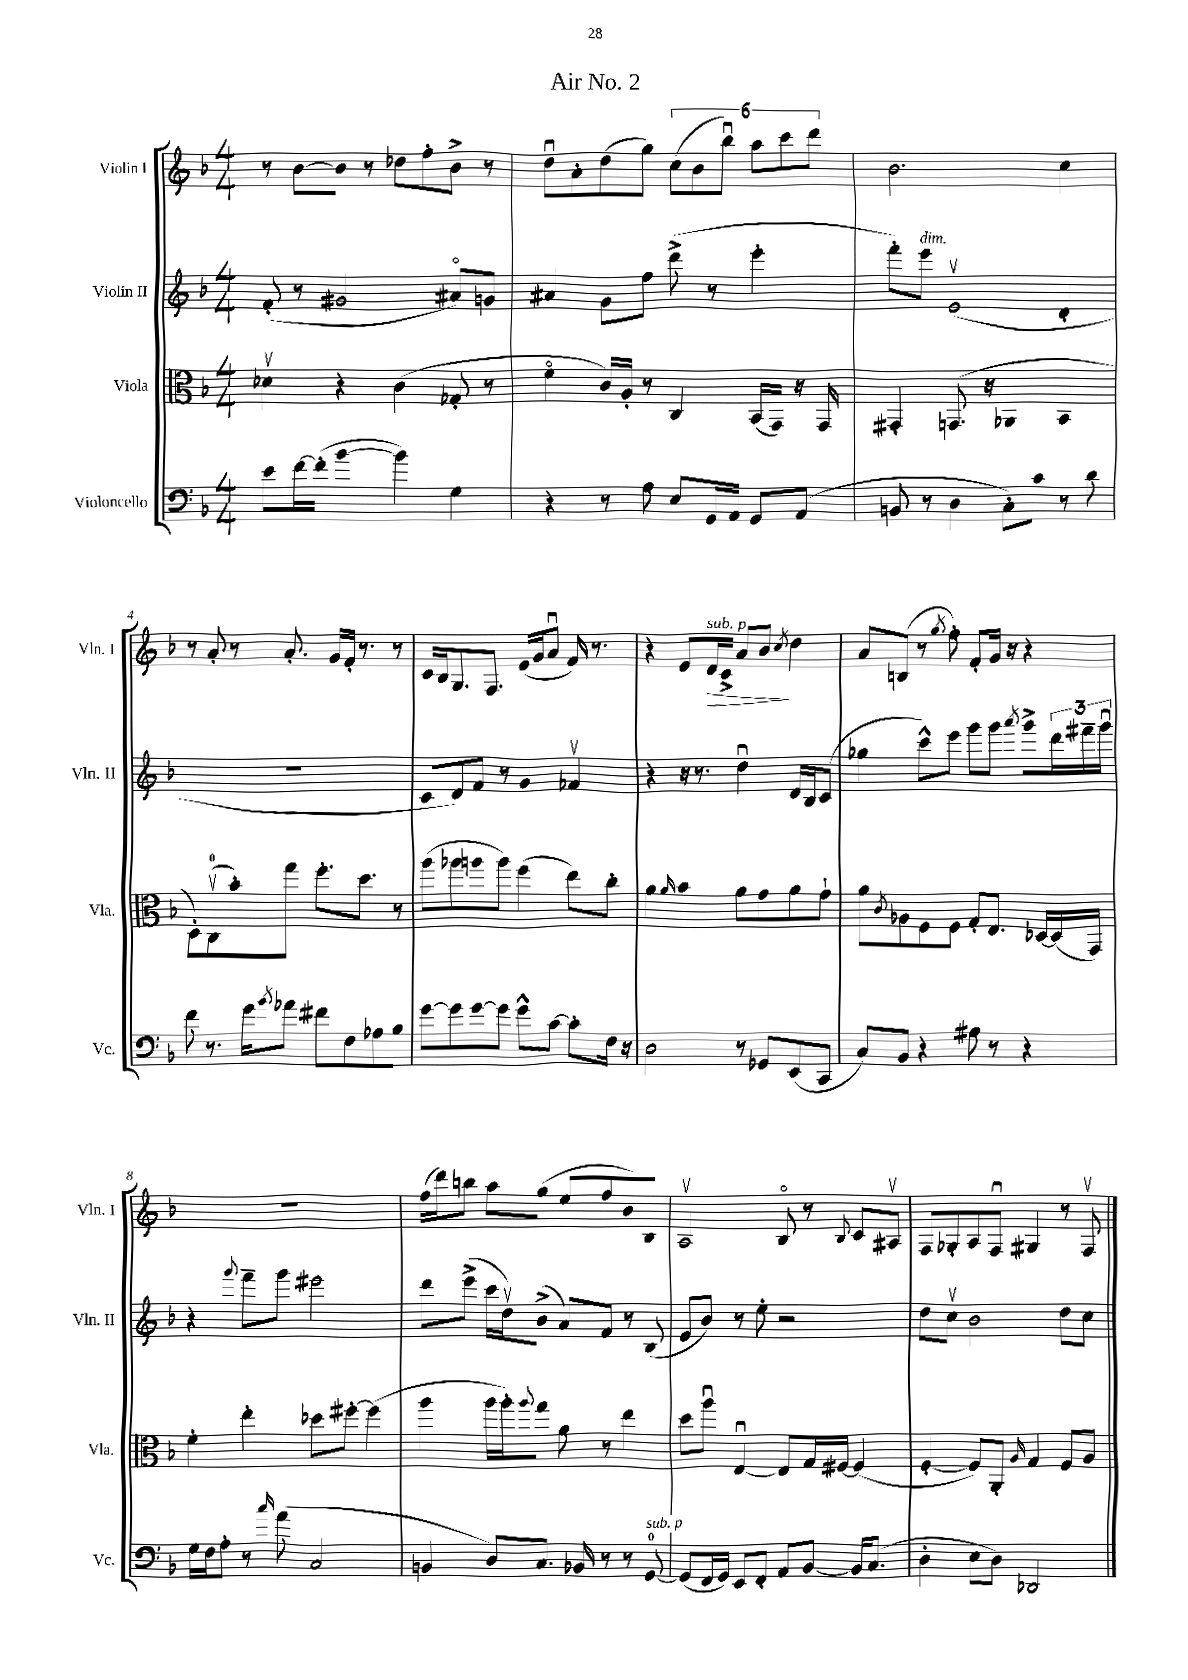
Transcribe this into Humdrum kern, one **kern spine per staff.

**kern	**kern	**kern	**kern	**dynam
*part4	*part3	*part2	*part1	*part1
*staff4	*staff3	*staff2	*staff1	*staff1
*I"Violoncello	*I"Viola	*I"Violin II	*I"Violin I	*
*I'Vc.	*I'Vla.	*I'Vln. II	*I'Vln. I	*
*clefF4	*clefC3	*clefG2	*clefG2	*
*k[b-]	*k[b-]	*k[b-]	*k[b-]	*
*M4/4	*M4/4	*M4/4	*M4/4	*
=1	=1	=1	=1	=1
8e\L	4d-Xv\	(8f'/	8r	.
[16f\L	.	8r	[8b-\L	.
(16f'\JJ]	.	.	.	.
[4b-\	4r	2g#X/	8b-\J]	.
.	.	.	8r	.
4b-\])	(4c\	.	8dd-X\L	.
.	.	.	8ff'\	.
4G\	8G-X'/	8a#X/L)	8b-^\J	.
.	8r	8gn/J	8r	.
=2	=2	=2	=2	=2
4r	4f\	4a#X/	8ddu\L	.
.	.	.	8a'\	.
8r	16c/LL)	8g\L	(8dd\	.
.	16A'/JJ	.	.	.
8A\	8r	8ff\J	8gg\J)	.
8E/L	4C/	(8ddd^\	(12cc\L	.
.	.	.	12b-\	.
16GG/L	.	8r	.	.
.	.	.	12bb-u\J)	.
16AA/JJ	.	.	.	.
8GG/L	(16BB-/LL	4eee'\	12aa\L	.
.	16GG/JJ)	.	.	.
.	.	.	12ccc\	.
(8AA/J	16r	.	.	.
.	.	.	12ddd\J	.
.	16GG/	.	.	.
=3	=3	=3	=3	=3
8BBn/	4GG#X'/	8fff'\L)	2.b-\	.
!	!	!LO:TX:a:i:t=dim.	!	!
8r	.	8eee\J	.	.
4D\	(8.GGn/	(2ev/	.	.
.	16r	.	.	.
8C'\L)	4AA-X/	.	.	.
8c\J	.	.	.	.
8r	4BB-/	4d'/	4cc\	.
8d\	.	.	.	.
!!LO:LB:g=z
=4	=4	=4	=4	=4
8f\	8D'\L)	1r	8r	.
8.r	(8Cv\	.	8a'/	.
.	8b-'\)	.	8r	.
16g\KL	.	.	.	.
8qb-/	.	.	.	.
8a-X\J	8gg\J	.	8.a'/	.
8f#X\L	8.ff'\L	.	.	.
.	.	.	16g/LL	.
8F\	.	.	16f'/JJ	.
.	8.dd\J	.	8.r	.
8A-X\	.	.	.	.
8B-\J	8r	.	8r	.
=5	=5	=5	=5	=5
[8g\L	(8aa\L	8c/L	16c/LL	.
.	.	.	16B-/J	.
8g\]	8aa-X\	8d/)	8.G/	.
[8g\	8aan\	8f/J	.	.
.	.	.	8.F/J	.
8g\J]	8aa\J)	8r	.	.
8g^^\L	(4ff\	4g/	(16e/LL	.
.	.	.	16g/J	.
[8c\J	.	.	8au/J	.
8c'\L]	8ee\L)	4f-Xv/	16f/)	.
.	.	.	8.r	.
16F\Jk	8cc'\J	.	.	.
16r	.	.	.	.
=6	=6	=6	=6	=6
2D\	4a\	4r	4r	.
.	16qqa/	.	.	.
.	4b-\	16r	8e/L	.
.	.	8.r	.	.
!	!	!	!LO:TX:a:i:t=sub. p	!
!	!	!	!	!LO:HP:b
.	.	.	16d/L	>
.	.	.	16c^/JJ	.
8r	8a\L	4ddu\	8a/L	.
8GG-X/L	8g\	.	8b-/J	.
.	.	.	8qcc/	.
(8EE/	8a\	16d/LL	4dd\	]
.	.	16B-/J	.	.
8CC/J	8g`\J	(8c/J	.	.
=7	=7	=7	=7	=7
8C/L)	8a\L	4gg-X\	8a/L	.
.	8qc/	.	.	.
8BB-/J	8A-X\	.	(8Bn/J	.
4r	8F\	8ccc^^\L)	8r	.
.	.	.	8qgg/	.
.	8F\J	8eee\J	8ff'\)	.
8A#X\	8G'/L	8ggg\L	8f'/L	.
8r	8.E/J	8ggg\J	16g/Jk	.
.	.	.	16r	.
.	.	8qaaa/	.	.
4r	.	8ggg^\L	4r	.
.	[16D-X/LL	.	.	.
.	(16D-/]	24ddd\L	.	.
.	.	24fff#X~\	.	.
.	16GG/JJ)	.	.	.
.	.	24gggu\JJ	.	.
!!LO:LB:g=z
=8	=8	=8	=8	=8
16G\LL	4f'\	4r	1r	.
16F\J	.	.	.	.
8A'\J	.	.	.	.
.	.	8qqggg/	.	.
8r	4ee'\	8fff~\L	.	.
16qqcc/	.	.	.	.
(8a\	.	8ggg\J	.	.
2C/	8dd-X\L	2eee#X\	.	.
.	[8ff#X'\J	.	.	.
.	(4ff#\]	.	.	.
=9	=9	=9	=9	=9
4BBn/	4aa\	8ddd\L	(16ff\LL	.
.	.	.	16ddd\J)	.
.	.	(8eee^\J	8bbn\J	.
8D/L)	16aa\LL	16ccc\LL	8aa\L	.
.	16aa'\J)	16ddv\J)	.	.
.	8qqaa/	.	.	.
8.C/J	8gg\J	(8b-^\J	(8gg\J	.
.	8a\	8a/L)	8ee/L	.
16BB-X/	.	.	.	.
8r	8r	8f/J	8ff/	.
8r	4ee\	8r	8b-/)	.
!LO:TX:a:i:t=sub. p	!	!	!	!
[8GG/	.	(8B-/	8B-/J	.
=10	=10	=10	=10	=10
(8GG/L]	8dd\L	8e/L	2Av/	.
16FF/L	8aau\J	8b-/J)	.	.
16GG/JJ)	.	.	.	.
8EE/L	[4Eu/	8r	.	.
8FF'/J	.	8ee'\	.	.
8AA/L	8E/L]	2r	8B-/	.
[8BB-/J	16G/L	.	8r	.
.	[16F#X/JJ	.	.	.
.	.	.	8qqB-/	.
16BB-/KL]	(4F#/]	.	8c/L	.
(8.C/J	.	.	.	.
.	.	.	8A#Xv/J	.
=11	=11	=11	=11	=11
4D'\	[4F'/	8dd\L	8F/L	.
.	.	8ccv\J	8G-X'/	.
8E\L	8F/L])	2b-\	8A/	.
8D\J)	8AA'/J	.	8Fu/J	.
.	16qqA/	.	.	.
2DD-X/	4G/	.	4G#X/	.
.	8F/L	8dd\L	8r	.
.	8A/J	8cc\J	8Fv/	.
==	==	==	==	==
*-	*-	*-	*-	*-
